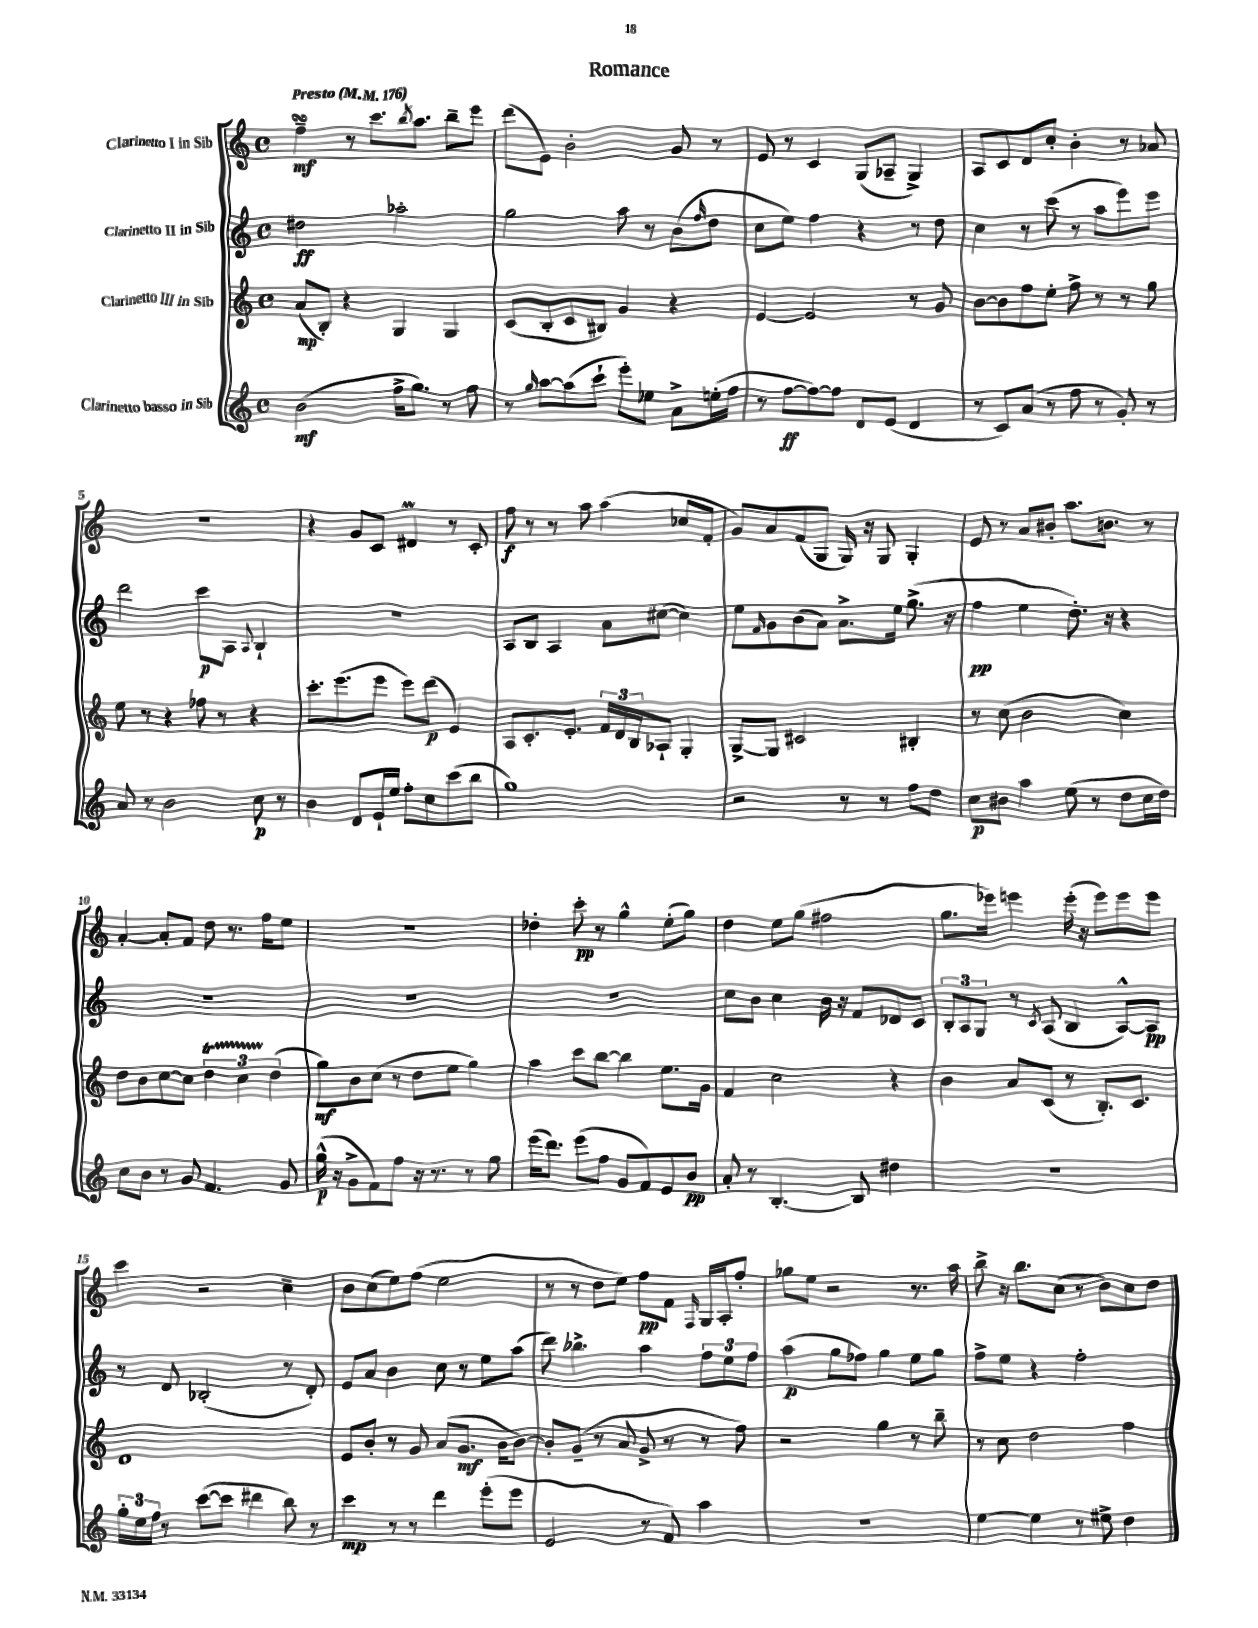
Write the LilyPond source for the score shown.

\header { title = "Romance" }
<<
\new StaffGroup <<
\new Staff = "s0" \with { instrumentName = "Clarinetto I in Sib" } {
    \clef treble \key c \major \defaultTimeSignature \time 4/4 \tempo "Presto" 4 = 176
    f''4--\turn\mf r8 c'''8. \acciaccatura { b''8 } a''8. b''8-- e'''8 |
    d'''8( e'8) b'2-. g'8 r8 |
    e'8 r8 c'4 g8( aes8-- g4->) |
    a8 c'8 d'8 c''8-. b'4-. r8 aes'8 |
    R1 |
    r4 g'8 c'8 dis'4\prall r8 c'8-. |
    f''8\f r8 r8 a''8 a''4( ces''8 f'8-. |
    g'8) a'8 f'8( g8 g16) r16 g8 g4-. |
    e'8 r8 a'8 bis'8-. a''8. b'8. r8 |
    a'4~-. a'8-. f'8 d''8 r8. f''16 e''8 |
    R1 |
    des''4-. c'''8-.\pp r8 g''4-^ e''8-.( g''8) |
    d''4 e''8 g''8( fis''2 |
    g''8. ees'''16) e'''4 e'''16-.( r16 e'''8) e'''8 e'''8 |
    c'''4 r2 c''4-- |
    b'8 c''8( e''8) f''8( e''2 |
    r8 r8 d''8 e''8) f''8\pp f'8 \grace { f16 } g16 a16-. f''8-. |
    ges''8 e''8 r2 r8. a''16 |
    b''8-> r16 b''8. c''8( r8 b'8) c''8 d''8 \bar "|." |
}
\new Staff = "s1" \with { instrumentName = "Clarinetto II in Sib" } {
    \clef treble \key c \major \defaultTimeSignature \time 4/4
    dis''2\ff aes''2-. |
    g''2 a''8 r8 b'8( \grace { f''16 } d''8 |
    c''8 e''8) f''4 r4 r8 d''8 |
    c''4 r8 c'''8( r8 a''8 e'''8) e'''8 |
    d'''2 c'''8\p a8 \appoggiatura { a8 } b4-! |
    R1 |
    a8 b8 a4 a'8 cis''8~( cis''4) |
    e''8 \grace { f'16 } g'8 b'8( a'8) a'8.-> e''16 g''8.->( r16 |
    f''4\pp e''4 d''8.-.) r16 r4 |
    R1 |
    R1 |
    R1 |
    c''8 b'8 c''4 b'16 r16 f'8 des'8 c'8 |
    \tuplet 3/2 { b8-. a8 g8 } r8 \acciaccatura { c'8 } a8( b4 a8~-^) a8\pp |
    r8 d'8 bes2-.( r8 d'8-.) |
    e'8 a'8 b'4 c''8 r8 e''8 a''8( |
    d'''8) bes''4.-> a''4 \tuplet 3/2 { f''8 e''8 f''8 } |
    a''4\p( g''8 fes''8) g''4 e''8 g''8 |
    f''8-> e''8 r4 f''2-. \bar "|." |
}
\new Staff = "s2" \with { instrumentName = "Clarinetto III in Sib" } {
    \clef treble \key c \major \defaultTimeSignature \time 4/4
    a'8\mp( b8-.) r4 g4 g4 |
    c'8( b8-. c'8 bis8) g'4 r4 |
    e'4~ e'2 r8 g'8 |
    b'8~ b'8 f''8 e''8-. f''8-> r8 r8 g''8 |
    e''8 r8 r4 fes''8 r8 r4 |
    c'''8.-. e'''8.( e'''8 e'''8) d'''8\p( e'4) |
    a8 c'8.-. e'8.-. \tuplet 3/2 { f'16 d'16 b16 } aes8-! g4-. |
    g8~-> g8 cis'2 bis4-. |
    r8 c''8( b'2 c''4) |
    d''8 b'8 c''8~ c''8 \tuplet 3/2 { d''4\startTrillSpan c''4 d''4\stopTrillSpan( } |
    g''8\mf) b'8 c''8( r8 d''8 e''8 g''4) |
    a''4 c'''8 b''8~ b''4 e''8. g'16 |
    f'4 c''2 r4 |
    b'4 a'8 c'8( r8 b8.-.) c'8. |
    d'1 |
    e'8 b'8-. r8 g'8 a'8( g'8.\mf b'16 b'8~) |
    b'8-. g'8--( r8 a'8 g'8-> r8 r8 f''8) |
    r2 g''4 r8 b''8-- |
    r8 c''8 d''2 f''4 \bar "|." |
}
\new Staff = "s3" \with { instrumentName = "Clarinetto basso in Sib" } {
    \clef treble \key c \major \defaultTimeSignature \time 4/4
    b'2\mf( f''16-> g''8.) r8 f''8 |
    r8 \grace { g''16 } a''8~ a''8( c'''8-! e'''8-.) ees''8 a'8-> e''16-.( f''16 |
    r8 f''8~\ff f''8~) f''8 d'8 e'8( d'4 |
    r8 c'8) a'8( r8 f''8 r8 g'8-.) r8 |
    a'8 r8 b'2 c''8\p r8 |
    b'4 d'8 e'16-! e''16 f''8-. c''8 c'''8( b''8 |
    g''1) |
    r2 r8 r8 f''8 d''8 |
    c''8\p bis'8 a''4 e''8( r8 d''8 c''16 d''16) |
    c''8 b'8 r8 g'8 f'4. g'8 |
    g''16-^\p( r16 g'8-> f'8) f''8 r16 r8. r8 g''8 |
    e'''16( d'''8.) e'''8( f''8 g'8 f'8) e'8 b'8\pp |
    a'8-. r8 b4.~-. b8 dis''4 |
    R1 |
    \tuplet 3/2 { g''16-. e''16 f''16 } r8 c'''8~( c'''8 dis'''4 b''8) r8 |
    c'''4\mp r8 r8 d'''4 e'''8-.( e'''8 |
    e'2 r8 f'8) a''4 |
    R1 |
    e''4~ e''4 r8 eis''8-> d''4 \bar "|." |
}
>>
>>
